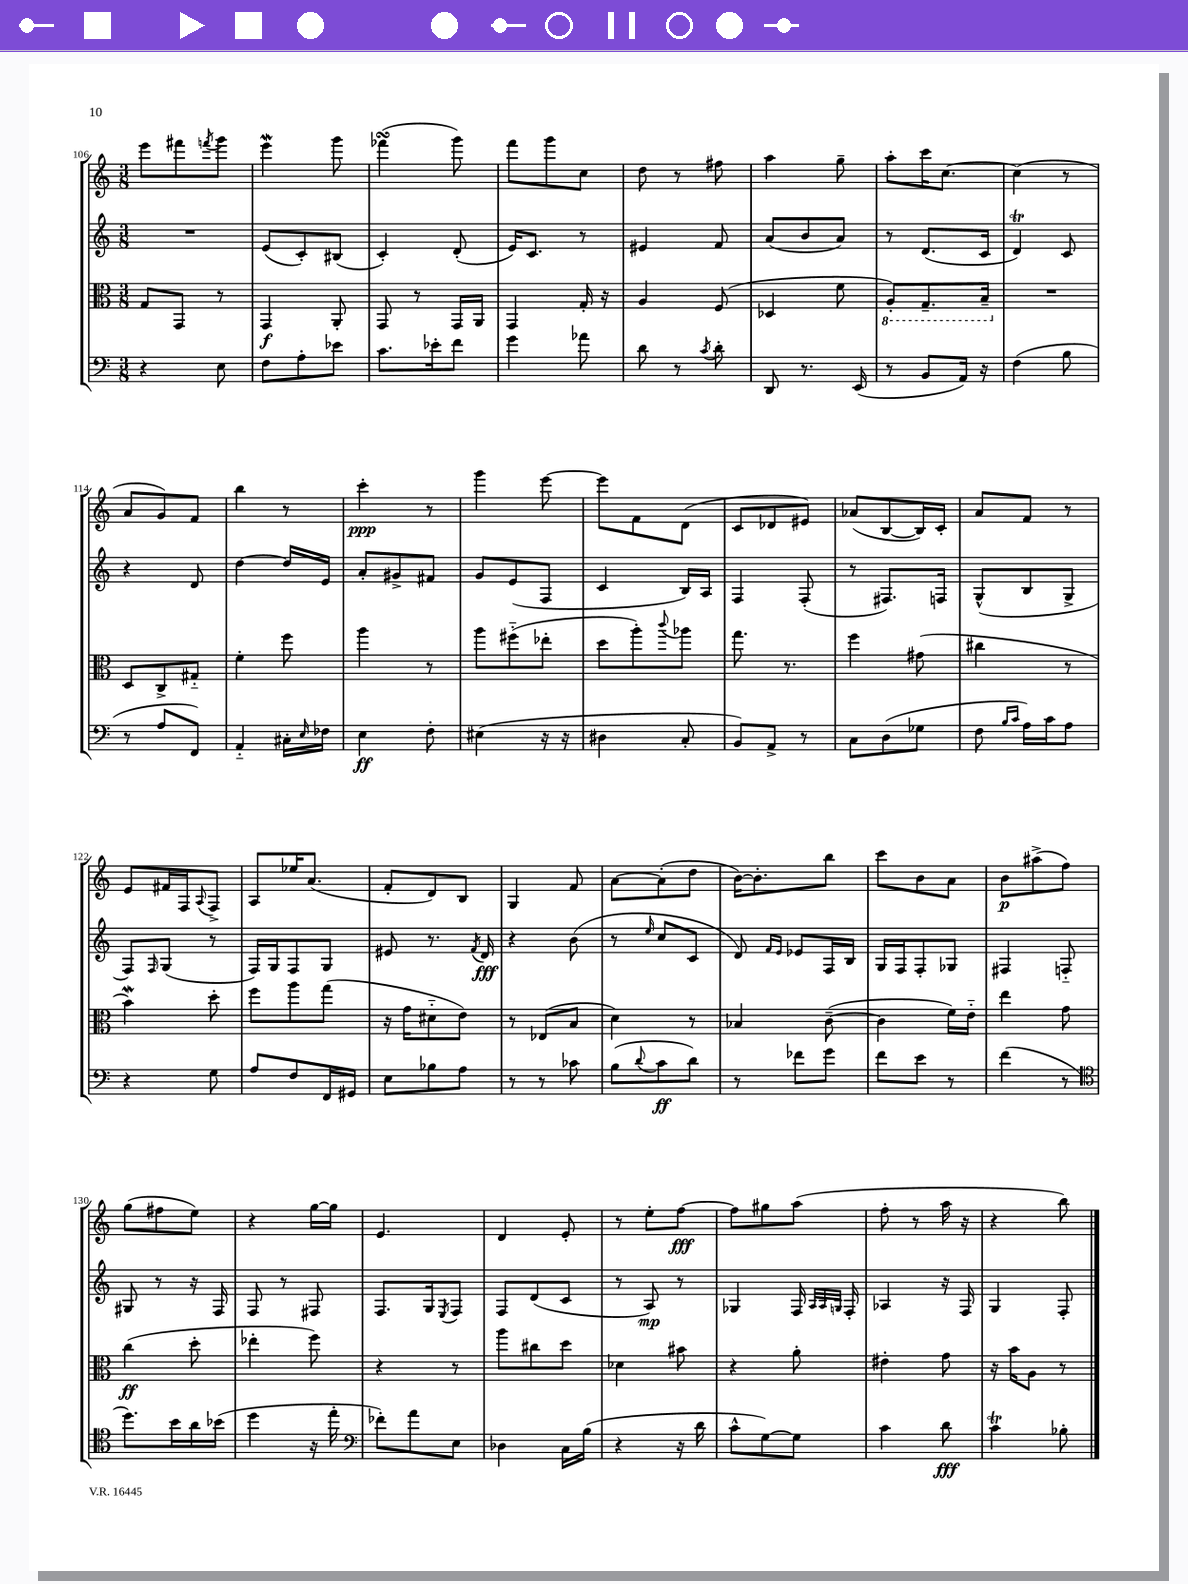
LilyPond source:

<<
\new StaffGroup <<
\new Staff = "s0" {
    \clef treble \key c \major \numericTimeSignature \time 3/8
    e'''8 fis'''8 \acciaccatura { f'''8 } g'''8 |
    e'''4\mordent g'''8 |
    fes'''4\turn( g'''8) |
    f'''8 g'''8 c''8 |
    d''8 r8 fis''8 |
    a''4 g''8-- |
    a''8-. c'''16 c''8.~ |
    c''4( r8 |
    a'8 g'8) f'8 |
    b''4 r8 |
    c'''4-.\ppp r8 |
    g'''4 e'''8~ |
    e'''8 f'8 d'8( |
    c'8 des'8 eis'8) |
    aes'8( b8~ b16) c'16-. |
    a'8 f'8 r8 |
    e'8 fis'16 f16 \appoggiatura { a8 } f8-> |
    a8 ees''16 a'8.( |
    f'8-. d'8) b8 |
    g4 f'8 |
    a'8~ a'8-.( d''8 |
    b'16~) b'8.-. b''8 |
    c'''8 b'8 a'8 |
    b'8\p ais''8->( f''8) |
    g''8( fis''8 e''8) |
    r4 g''16~ g''16 |
    e'4. |
    d'4 e'8-. |
    r8 e''8-. f''8~\fff |
    f''8 gis''8 a''8( |
    f''8-. r8 a''16 r16 |
    r4 b''8) \bar "|." |
}
\new Staff = "s1" {
    \clef treble \key c \major \numericTimeSignature \time 3/8
    R4. |
    e'8( c'8-.) bis8( |
    c'4-.) d'8-.( |
    e'16) c'8. r8 |
    eis'4 f'8 |
    a'8( b'8 a'8) |
    r8 d'8.( c'16 |
    d'4\trill) c'8 |
    r4 d'8 |
    d''4~ d''16 e'16 |
    a'8-. gis'8-> fis'8 |
    g'8 e'8( f8 |
    c'4 b16) a16 |
    f4 f8-.( |
    r8 fis8.) f16 |
    g8-^( b8 g8-> |
    f8) \grace { f16 } g8( r8 |
    f16) g16 f8 g8 |
    eis'8 r8. \acciaccatura { f'8 } d'16\fff |
    r4 b'8( |
    r8 \grace { e''16 } c''8 c'8 |
    d'8) \grace { f'16 e'16 } ees'8 f16 b16 |
    g16 f16 f8-. ges8 |
    fis4 f8-_ |
    gis8 r8 r16 f16 |
    f8 r8 fis8 |
    f8. g16 \acciaccatura { e8 } f8 |
    f8 d'8( c'8 |
    r8 a8\mp) r8 |
    ges4 f16 \grace { a32 a32 g32 } f16-. |
    aes4 r16 f16 |
    g4 f8-. \bar "|." |
}
\new Staff = "s2" {
    \clef alto \key c \major \numericTimeSignature \time 3/8
    g8 g,8 r8 |
    g,4\f a,8-. |
    g,8 r8 g,16 a,16 |
    g,4 g16-. r16 |
    a4 f8( |
    des4 f'8 |
    \ottava #-1 a,8-.) g,8.-- b,16-- \ottava #0 |
    R4. |
    d8 c8-> gis8-_ |
    f'4-. f''8 |
    a''4 r8 |
    a''8 fis''8-_( ees''8-. |
    d''8 a''8-.) \appoggiatura { c'''8 } aes''8 |
    g''8. r8. |
    f''4 gis'8( |
    cis''4 r8 |
    b'4\mordent) d''8-. |
    f''8 a''8 g''8( |
    r16 g'16 dis'8-_ e'8) |
    r8 ees8( b8 |
    d'4) r8 |
    bes4 c'8~--( |
    c'4 f'16) e'16-_ |
    e''4 g'8 |
    c''4\ff( d''8-. |
    ees''4-. f''8) |
    r4 r8 |
    a''8 cis''8 d''8 |
    des'4 bis'8 |
    r4 a'8-. |
    eis'4-. g'8 |
    r16 b'16 a8 r8 \bar "|." |
}
\new Staff = "s3" {
    \clef bass \key c \major \numericTimeSignature \time 3/8
    r4 e8 |
    f8 a8-. ees'8 |
    c'8. ees'16-. f'8 |
    g'4 aes'8 |
    d'8 r8 \acciaccatura { c'8 } d'8-. |
    d,8 r8. e,16( |
    r8 b,8 a,16) r16 |
    f4( b8 |
    r8 a8 f,8) |
    a,4-_ cis16-. \grace { e16 } fes16 |
    e4\ff f8-. |
    eis4( r16 r16 |
    dis4 c8-. |
    b,8) a,8-> r8 |
    c8 d8( ges8 |
    f8 \grace { b16 c'16 } a16) c'16 a8 |
    r4 g8 |
    a8 f8 f,16 gis,16 |
    e8 bes8 a8 |
    r8 r8 ces'8 |
    b8( \appoggiatura { d'8 } c'8\ff d'8) |
    r8 fes'8 g'8 |
    f'8 e'8 r8 |
    f'4( r8 |
    \clef tenor d''8.) b'16 a'16 bes'16( |
    d''4 r16 e''16-. |
    \clef bass fes'8-.) a'8 e8 |
    des4 c16 b16( |
    r4 r16 d'16 |
    c'8-^ g8~) g8 |
    c'4 d'8\fff |
    c'4\trill bes8-. \bar "|." |
}
>>
>>
\layout { \context { \Score currentBarNumber = #106 } }
